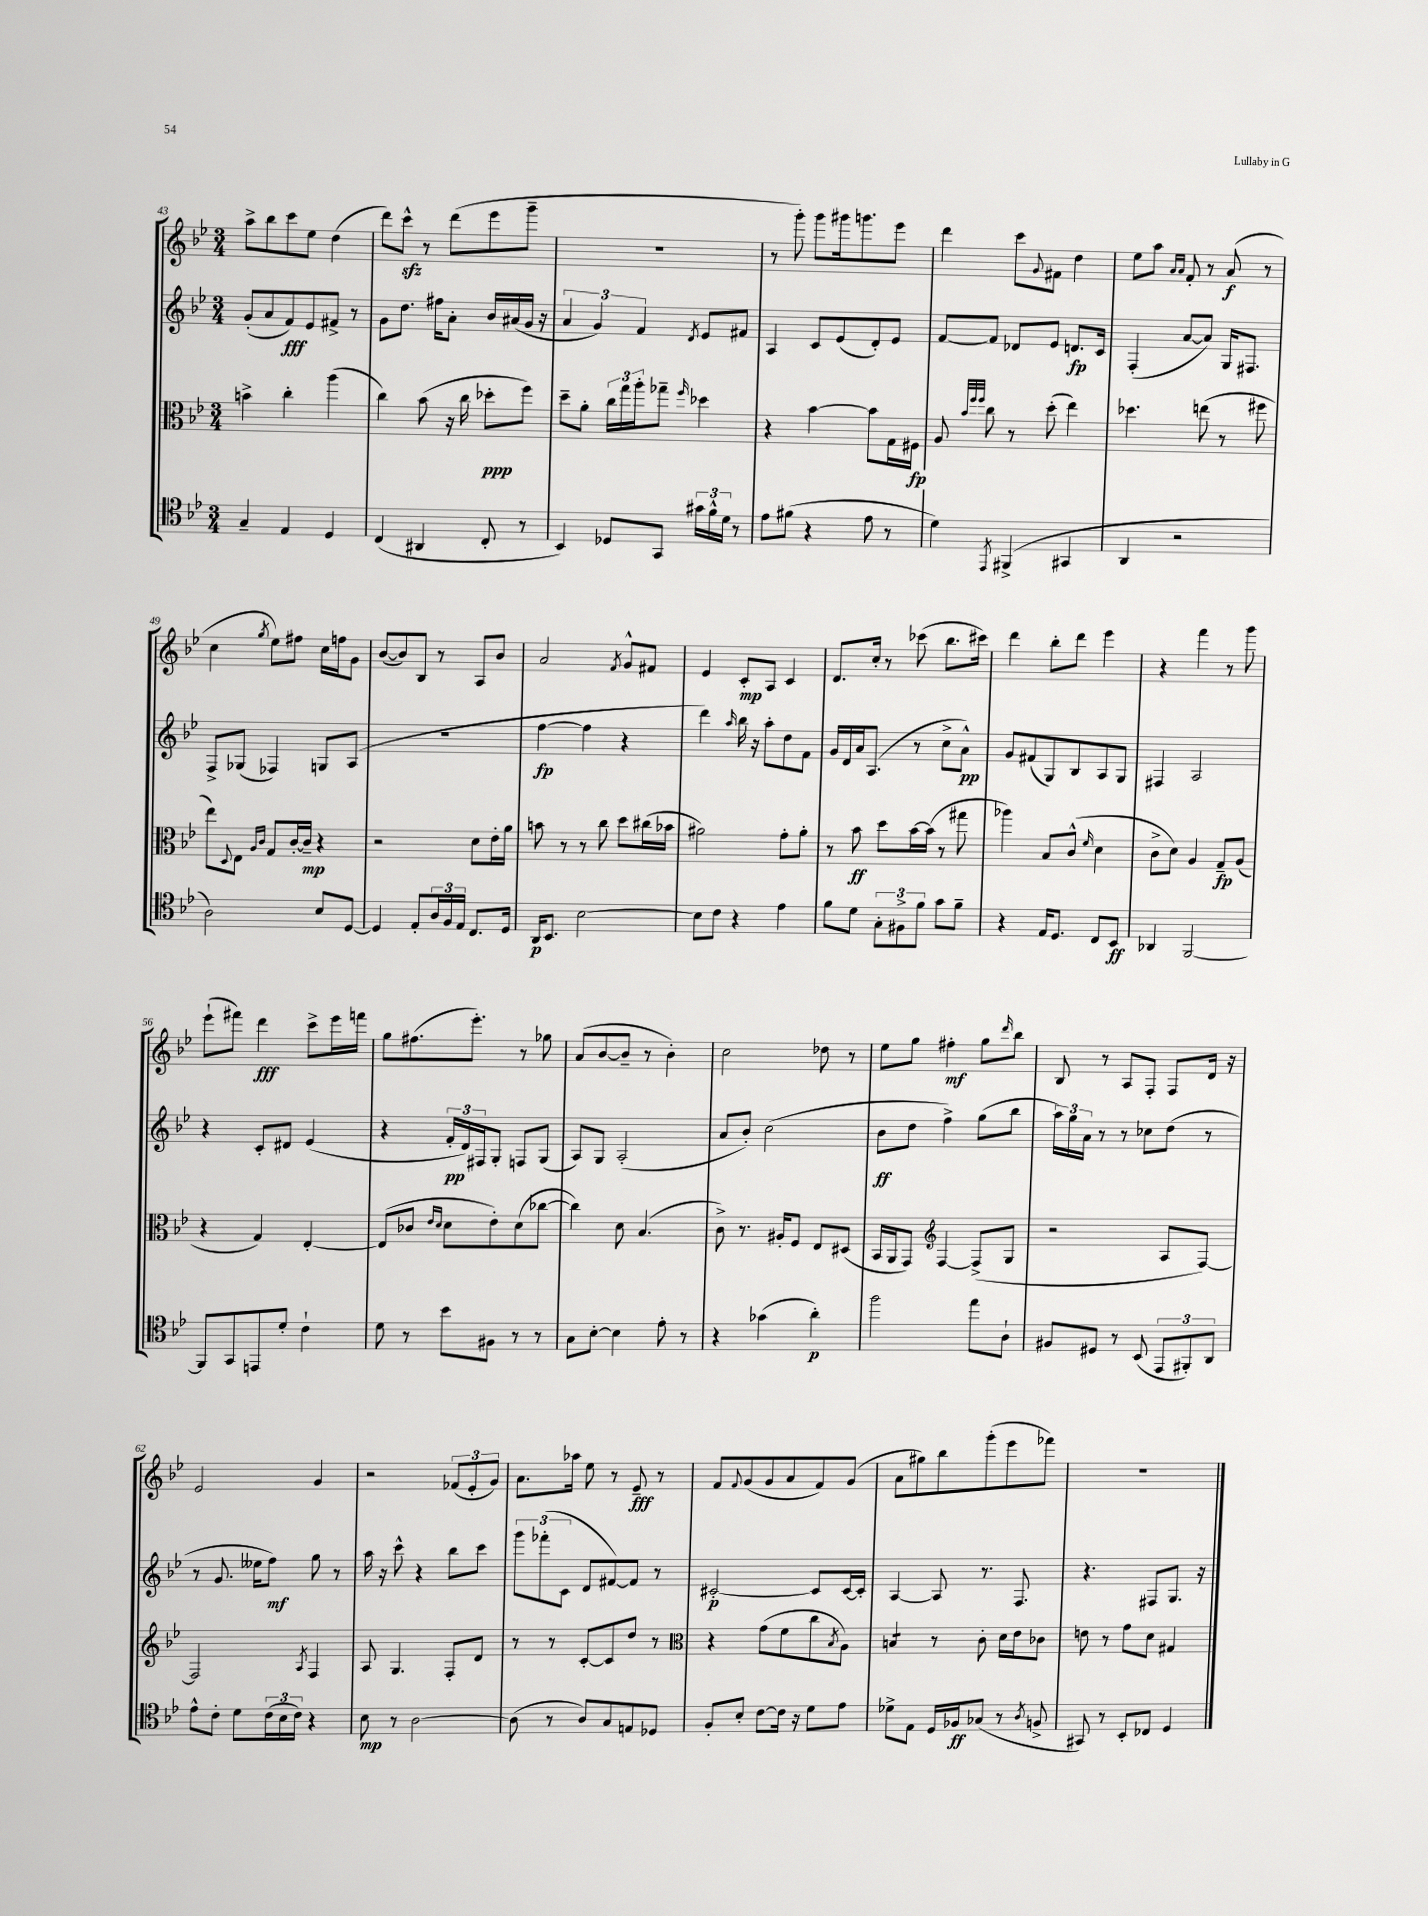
<<
\new StaffGroup <<
\new Staff = "s0" {
    \clef treble \key bes \major \numericTimeSignature \time 3/4
    a''8-> bes''8 c'''8 ees''8 d''4( |
    d'''8) c'''8-^\sfz r8 d'''8( ees'''8 g'''8-- |
    R2. |
    r8 g'''8-.) g'''8 gis'''16 g'''8. ees'''8 |
    d'''4 c'''8 \appoggiatura { g'8 } fis'8 d''4 |
    ees''8 a''8 \grace { a'16 a'16 } f'8-. r8 a'8\f( r8 |
    c''4 \acciaccatura { g''8 } ees''8) fis''8 c''16 f''16 g'8 |
    bes'8~( bes'8) bes8 r8 a8 bes'8 |
    a'2 \acciaccatura { f'8 } g'8-^ fis'8 |
    ees'4 c'8-.\mp a8 c'4 |
    d'8. c''16-. r8 ces'''8( bes''8. cis'''16) |
    d'''4 bes''8-. d'''8 ees'''4 |
    r4 f'''4 r8 g'''8 |
    ees'''8-!( fis'''8) d'''4\fff c'''8-> ees'''16 f'''16 |
    g''8 fis''8.( ees'''8.-.) r8 ges''8 |
    a'8( bes'8~ bes'8-- r8 bes'4-.) |
    c''2 des''8 r8 |
    ees''8 g''8 fis''4-.\mf g''8 \grace { d'''16 } bes''8 |
    bes8 r8 a8 f8-. f8 d'16 r16 |
    ees'2 g'4 |
    r2 \tuplet 3/2 { fes'8( ees'8-. g'8) } |
    a'8. aes''16 ees''8 r8 ees'8--\fff r8 |
    f'8 \appoggiatura { f'8 } g'8( g'8 a'8 f'8) g'8( |
    a'8 gis''8) bes''8 g'''8-.( ees'''8 fes'''8) |
    R2. \bar "|." |
}
\new Staff = "s1" {
    \clef treble \key bes \major \numericTimeSignature \time 3/4
    g'8-.( a'8 f'8\fff) ees'8 fis'8-> r8 |
    g'8 d''8. fis''16 a'8-. bes'16 ais'16( g'16 r16 |
    \tuplet 3/2 { a'4 g'4) f'4 } \acciaccatura { d'8 } ees'8 fis'8 |
    a4 c'8 ees'8( d'8-.) ees'8 |
    f'8~ f'8 des'8 ees'8 d'8.\fp c'16 |
    f4-.( a'8~ a'8) g16 fis8. |
    f8-> ges8( fes4) g8 a8( |
    R2. |
    f''4~\fp f''4 r4 |
    d'''4) \grace { a''16 } bes''16 r16 a''8-. d''8 f'8 |
    g'16 d'16 a'16 a8.( r8 c''8-> a'8-^\pp) |
    g'8 fis'8( g8) bes8 a8 g8 |
    fis4 a2 |
    r4 c'8-. dis'8 ees'4( |
    r4 \tuplet 3/2 { f'16-.\pp d'16) fis16 } g8-. f8 g8( |
    a8) g8 a2-.( |
    a'8 bes'8-.) c''2( |
    bes'8\ff d''8 f''4->) g''8( bes''8 |
    \tuplet 3/2 { a''16) g''16 a'16 } r8 r8 ces''8 d''8( r8 |
    r8 g'8. eeses''16 f''8\mf) g''8 r8 |
    a''16 r16 c'''8-^ r4 bes''8 c'''8 |
    \tuplet 3/2 { g'''8 fes'''8-.( c'8 } d'8 fis'8~) fis'8 r8 |
    cis'2~-.\p cis'8 cis'16~ cis'16-. |
    a4~ a8 r8. f8. |
    r4. fis8 g8. r16 \bar "|." |
}
\new Staff = "s2" {
    \clef alto \key bes \major \numericTimeSignature \time 3/4
    b'4-> c''4-. a''4( |
    c''4) bes'8( r16 c''16 des''8-.\ppp f''8) |
    d''8-- a'8-. \tuplet 3/2 { c''16 g''16 a''16-. } ges''8-- \grace { f''16 } des''4 |
    r4 bes'4~ bes'8 g16 fis16\fp |
    a8 \grace { bes'32 f''32 f''32 } c''8 r8 d''8-.( ees''4) |
    des''4. e''8( r8 fis''8 |
    ees''8) \appoggiatura { d8 } ees8 \grace { a16 c'16 } g8 c'16~-. c'16--\mp r4 |
    r2 d'8 ees'16-. a'16 |
    b'8 r8 r8 c''8 d''8 cis''16( bes'16 |
    ais'2) g'8-. ais'8-. |
    r8 bes'8\ff d''8 bes'16~ bes'16( r8 gis''8 |
    aes''4) bes8 c'8-^( \grace { f'16 } d'4 |
    c'8-> d'8) a4 g8--\fp a8( |
    r4 g4) ees4~-. |
    ees8( ces'8 \grace { ees'16 d'16 } d'8 ees'8-.) d'8( ces''8~ |
    ces''4) d'8 bes4.( |
    c'8->) r8. ais16-. f8 ees8 dis8( |
    bes,16 a,16 g,8) \clef treble f4~ f8->( g8 |
    r2 a8 f8~) |
    f2 \acciaccatura { a8 } f4 |
    a8 g4. f8-. d'8 |
    r8 r8 c'8~-. c'8 d''8 r8 |
    \clef alto r4 g'8( f'8 c''8 \acciaccatura { bes8 } a8) |
    b4:8 r8 c'8-. d'16 ees'16 ces'8 |
    e'8 r8 g'8 d'8 gis4 \bar "|." |
}
\new Staff = "s3" {
    \clef tenor \key bes \major \numericTimeSignature \time 3/4
    g4-- ees4 d4 |
    c4( ais,4 c8-. r8 |
    bes,4) des8 g,8 \tuplet 3/2 { gis'16 f'16-^ d'16 } r8 |
    ees'8 fis'8( r4 ees'8 r8 |
    d'4) \acciaccatura { ees,8 } fis,4->( gis,4 |
    a,4 r2 |
    a2) bes8 d8~ |
    d4 ees8-. \tuplet 3/2 { a16 f16 ees16 } c8. d16 |
    a,16\p bes,8. bes2~ |
    bes8 c'8 r4 ees'4 |
    f'8 d'8 \tuplet 3/2 { g8-. fis8-> f'8 } g'8 f'8-- |
    r4 ees16 d8. c8 bes,8\ff |
    aes,4 f,2~ |
    f,8 g,8 e,8 d'8-. c'4-! |
    d'8 r8 bes'8 fis8 r8 r8 |
    g8 bes8~-. bes4 ees'8-. r8 |
    r4 ges'4( a'4-.\p) |
    f''2 ees''8 a8-! |
    fis8 dis8 r8 bes,8( \tuplet 3/2 { ees,8 fis,8-.) a,8 } |
    ees'8-^ c'8-. d'8 \tuplet 3/2 { c'16( bes16 c'16) } r4 |
    bes8\mp r8 a2~ |
    a8( r8 a8) g8 e8 des8 |
    f8-. bes8-. c'8~ c'16 r16 d'8 ees'8 |
    des'8-> ees8 d16 fes16\ff ges8( r8 \acciaccatura { a8 } f8-> |
    gis,8) r8 bes,8-. ces8 d4 \bar "|." |
}
>>
>>
\layout { \context { \Score currentBarNumber = #43 } }
